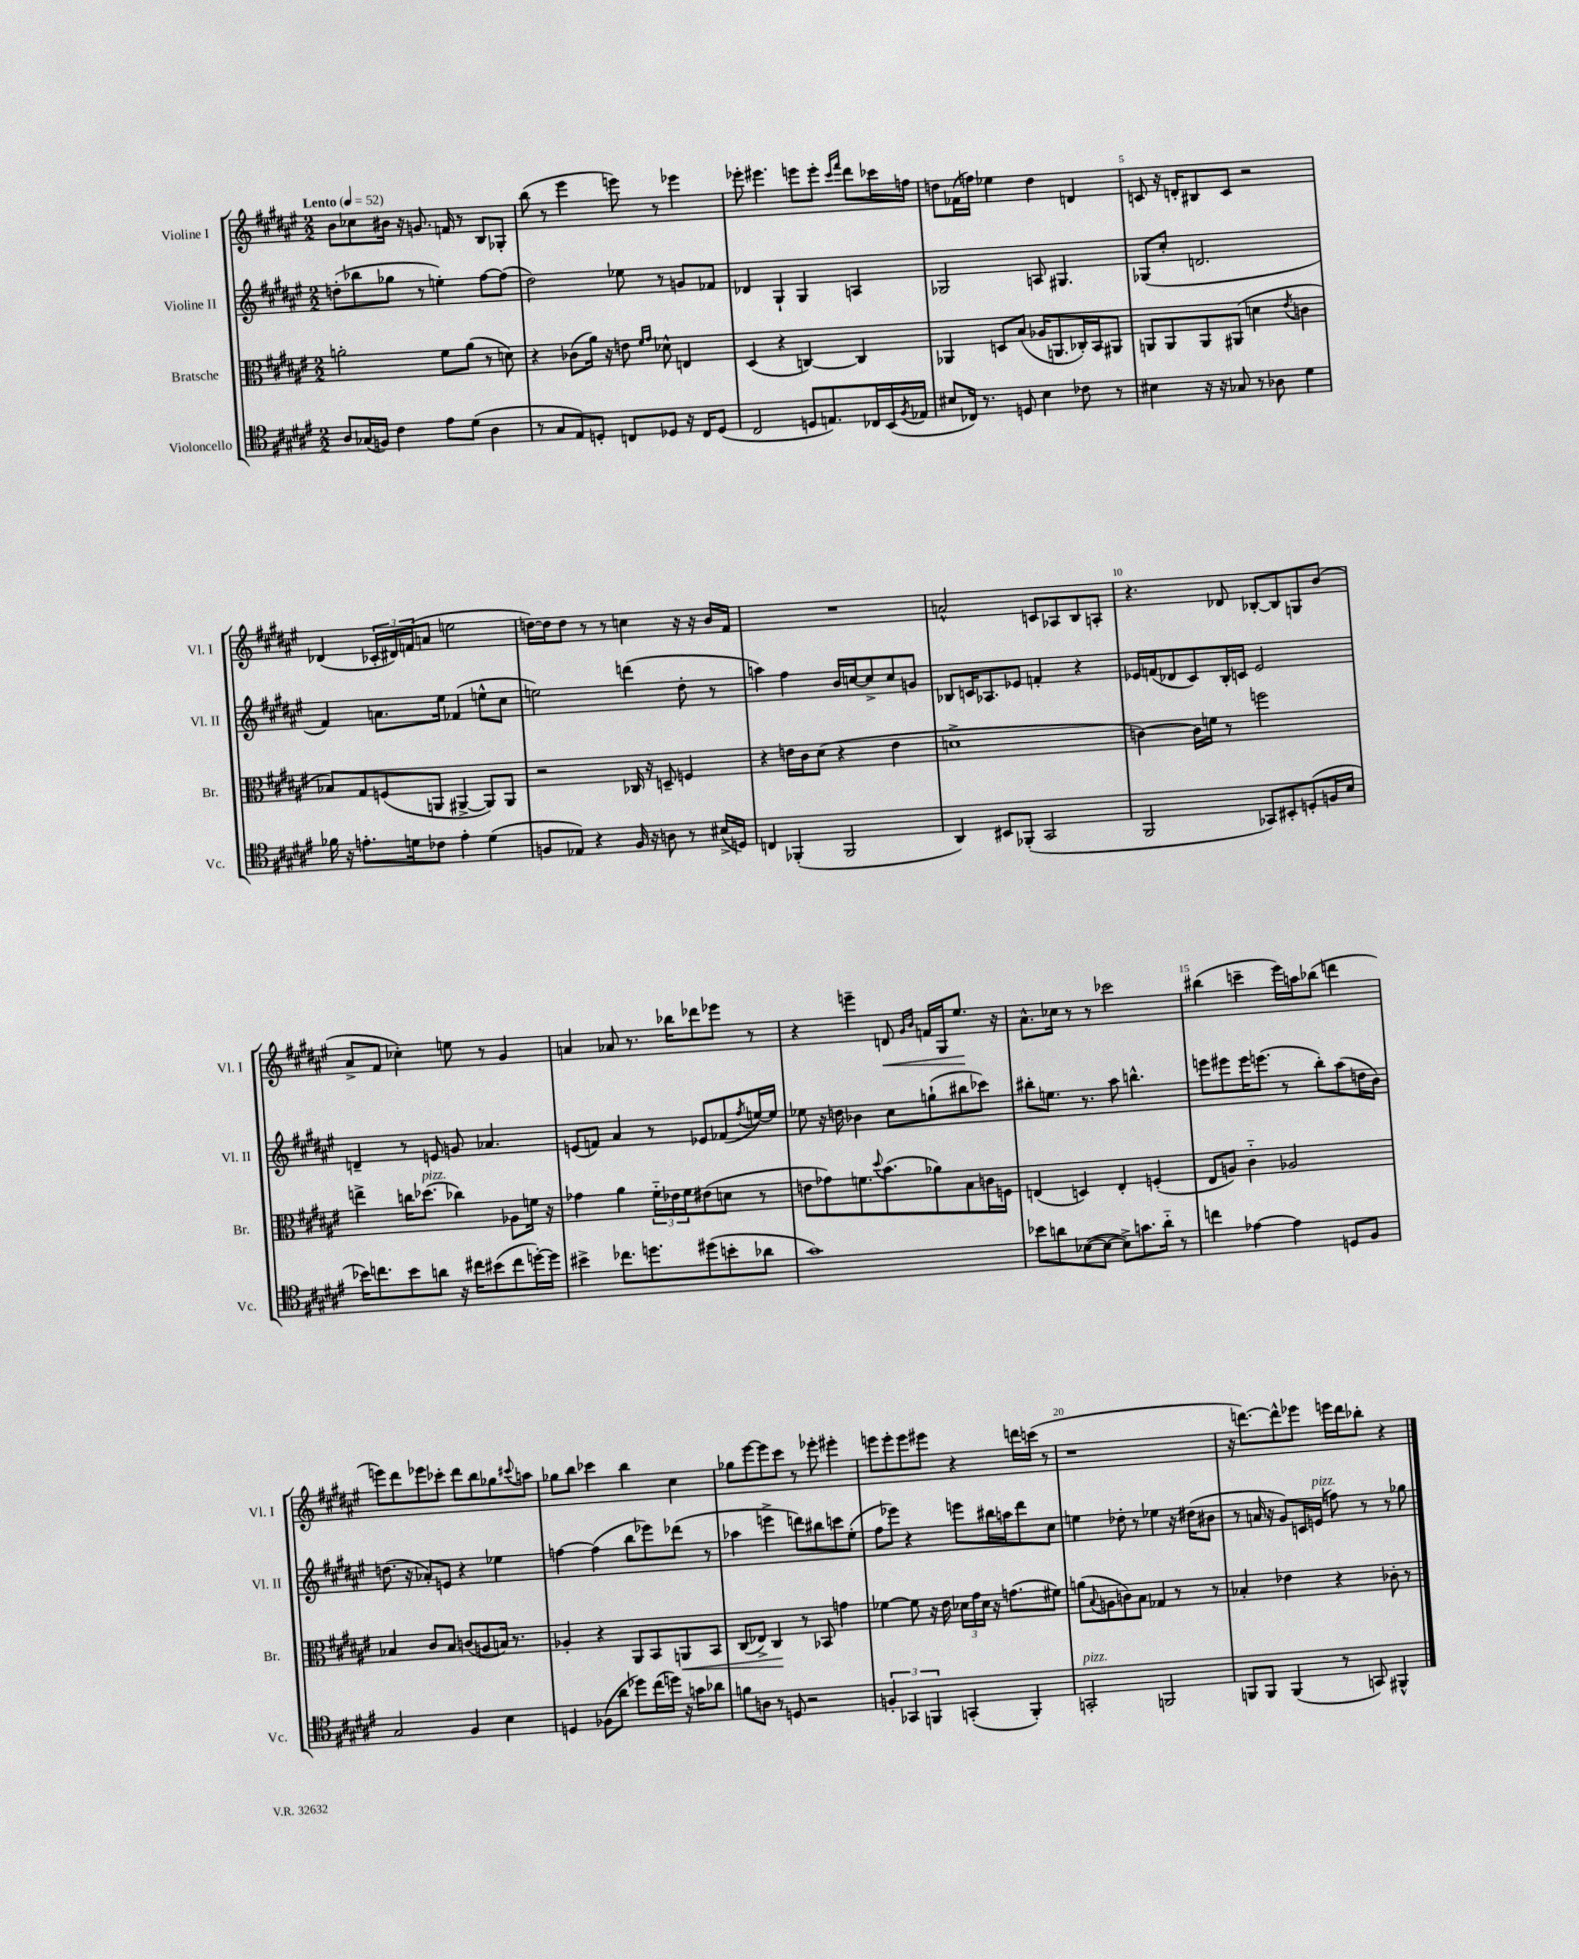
<<
\new StaffGroup <<
\new Staff = "s0" \with { instrumentName = "Violine I" shortInstrumentName = "Vl. I" } {
    \clef treble \key fis \major \numericTimeSignature \time 2/2 \tempo "Lento" 4 = 52
    b'8 ces''8 bis'16 r16 g'8. f'16 r8 b8 ges8-. |
    b''8( r8 eis'''4 e'''8) r8 ees'''4 |
    ees'''8-. eis'''4. e'''8 e'''8-. \grace { cis'''16 fis'''16 } dis'''8 ces'''16 f''16 |
    d''8 fes'16( f''16) ees''4 d''4 d'4 |
    c'8 r16 d'16-. bis8 c'8 r2 |
    des'4( \tuplet 3/2 { ces'16-. dis'16) f'16( } a'8 e''2 |
    d''16~) d''16 d''8 r8 r8 c''4 r16 r16 b'16 fis'16 |
    R1 |
    a'2-^ c'8 aes8 b8 a8-. |
    r4. des'8 bes8~-. bes8 g8 b'8( |
    ais'8-> fis'8 ces''4-.) e''8 r8 gis'4 |
    a'4 aes'8 r8. bes''16 des'''8 ees'''8 r8 |
    r4 e'''4-- d'8\< \grace { gis'16 b'16 } f'16 gis16 eis''8.\! r16 |
    ais'8.-^ ces''16 r8 r8 ces'''2 |
    bis''4( c'''4-- eis'''16) a''16 bes''8( d'''4 |
    e'''8) dis'''8 ees'''8 ces'''8-. dis'''8 b''8 ges''8 \appoggiatura { cis'''8 } a''8 |
    ges''8 b''8 ces'''4 b''4 cis''4 |
    ges''8 eis'''8~ eis'''8 cis'''8 r8 ees'''8-. eis'''4-. |
    e'''8 e'''8-. e'''8 eis'''8 r4 d'''16 c'''16( r8 |
    r1 |
    r16 d'''8.~) d'''8-^ ees'''8 e'''16 d'''16 bes''8-. r4 \bar "|." |
}
\new Staff = "s1" \with { instrumentName = "Violine II" shortInstrumentName = "Vl. II" } {
    \clef treble \key fis \major \numericTimeSignature \time 2/2
    d''8-.( bes''8 ges''8 r8 e''4-.) fis''8~ fis''8( |
    dis''2) ees''8 r8 g'8 fes'8 |
    des'4 gis4-! gis4 a4 |
    ges2 a8 gis4. |
    ges8( cis''8-. d'2. |
    fis'4) a'8. eis''16 fes'4( e''8-^ cis''8 |
    e''2) d'''4( dis''8-. r8 |
    a''4) fis''4 b'16 c''16~ c''8-> c''8 g'8 |
    bes8 c'16 aes8. ees'8 f'4-. r4 |
    ees'16 f'16( des'8 cis'8) b16-. c'16 ees'2 |
    d'4-- r8 e'8 g'8 aes'4. |
    e'8( f'8) ais'4 r8 ees'8 fes'8( \acciaccatura { fis''8 } e''16~) e''16 |
    ees''8 r16 d''16 bes'4 cis''8 g''8-!( bis''8 ces'''8) |
    bis''8-. e''8. r8. ais''8 b''4.-^ |
    e'''8 eis'''8 eis'''16 e'''8.( r8 b''8-.) ais''8( d''16 b'16) |
    d''8.( r16 aes'8-.) e'8 r4 ees''4 |
    f''4~ f''4( b''8 ees'''8) des'''8( r8 |
    aes''4 e'''4-> d'''8) bis''8 c'''8 eis''8-.( |
    fis''8 ees'''8) r4 e'''8 bis''16 a''16 dis'''8 cis''8 |
    e''4 des''8-. r8 ees''4 r16 dis''16( bis'8 |
    r8 a'16 r16 gis'8) c'16 e'16^\markup { \italic "pizz." }( f''8) r8 r8 ges''8 \bar "|." |
}
\new Staff = "s2" \with { instrumentName = "Bratsche" shortInstrumentName = "Br." } {
    \clef alto \key fis \major \numericTimeSignature \time 2/2
    a'2-. fis'8 a'8( r8 d'8) |
    r4 ces'8( ais'16) r16 e'8 \grace { fis'16 gis'16 } des'8-^ e4 |
    dis4( r4 c4~) c4 |
    aes,4 d8 b8( aes16 a,8. ces16-.) b,16 ais,8 |
    a,8 a,8 a,8 ais,8( d'4 \acciaccatura { eis'8 } c'4 |
    bes8) gis8 f8( a,8 ais,4~-> ais,8) ais,8 |
    r2 ces16 r16 d8-- f4 |
    r4 e'16 cis'16 dis'8( r4 e'4 |
    d'1-> |
    c'4~) c'16 f'16 r8 f''2 |
    e''4-> c''16 des''8.^\markup { \italic "pizz." }( ces''4) aes8 f'16 r16 |
    ges'4 ais'4 \tuplet 3/2 { fis'16-_ ees'16 fis'16 } eis'8( d'8 r8 |
    e'8 ges'8) f'8. \appoggiatura { dis''8 } b'8.( aes'8) b8 c'16 f16 |
    e4( d4) e4-. f4-.( |
    eis8 a8) cis'4-_ aes2 |
    bes4 cis'8 bes8 c'8( a8 b16) r8. |
    aes4-. r4 ais,8 b,8 a,8\< b,8 |
    cis8( ees8->) cis4\! r8 bes,8 g'4 |
    fes'4~ fes'8 r16 eis'16 \tuplet 3/2 { des'16 gis'16 des'16 } r16 g'8.( fis'8) |
    a'8( \appoggiatura { b8 } a8 c'8) b8 ges4 r8 r8 |
    bes4-. ees'4 r4 ces'8-. r8 \bar "|." |
}
\new Staff = "s3" \with { instrumentName = "Violoncello" shortInstrumentName = "Vc." } {
    \clef tenor \key fis \major \numericTimeSignature \time 2/2
    ais8 ges16( f16) cis'4 eis'8 dis'8( ais4 |
    r8 gis8 eis8) d8-. c8 des8 r16 c16 des8( |
    cis2 d8 e8.) ces16 b,16( \acciaccatura { fis8 } ees16 |
    bis8 ces16) r8. d8 bis4 ces'8 r8 |
    bis4 r16 r16 ges8 r8 aes8 dis'4 |
    fes'16 r16 e'8.-. d'16 ces'8 e'4-. d'4( |
    f8 ees8) r4 f16 r16 a8 r8 bis16->( d16) |
    c4 fes,4-.( fes,2 |
    ais,4) bis,8 fes,8-.( gis,2 |
    fis,2 ges,8) bis,8-. d8-.( f16 b16 |
    bes'16) c''8. bes'8 a'8 r16 cis''16 bis'8( cis''8 d''16~-.) d''16 |
    bis'4-> ces''8. d''8. dis''8( b'8-. aes'8 |
    gis'1) |
    bes'8 a'8 bes8~( bes8~ bes8->) g'8. a'16-_ r8 |
    c''4 ees'4~ ees'4 d8 fis8 |
    gis2 fis4 b4 |
    d4 fes8( ais'8 des''8) cis''16( d''16) r16 g'16 aes'8 |
    f'8 a8 r8 d8 r2 |
    \tuplet 3/2 { f4-. ges,4 f,4 } g,4-.( f,4-.) |
    g,2-.^\markup { \italic "pizz." } f,2 |
    f,8 f,8 f,4( r8 g,8) fis,4-^ \bar "|." |
}
>>
>>
\layout { \context { \Score \override BarNumber.break-visibility = ##(#f #t #t) barNumberVisibility = #(every-nth-bar-number-visible 5) } }
